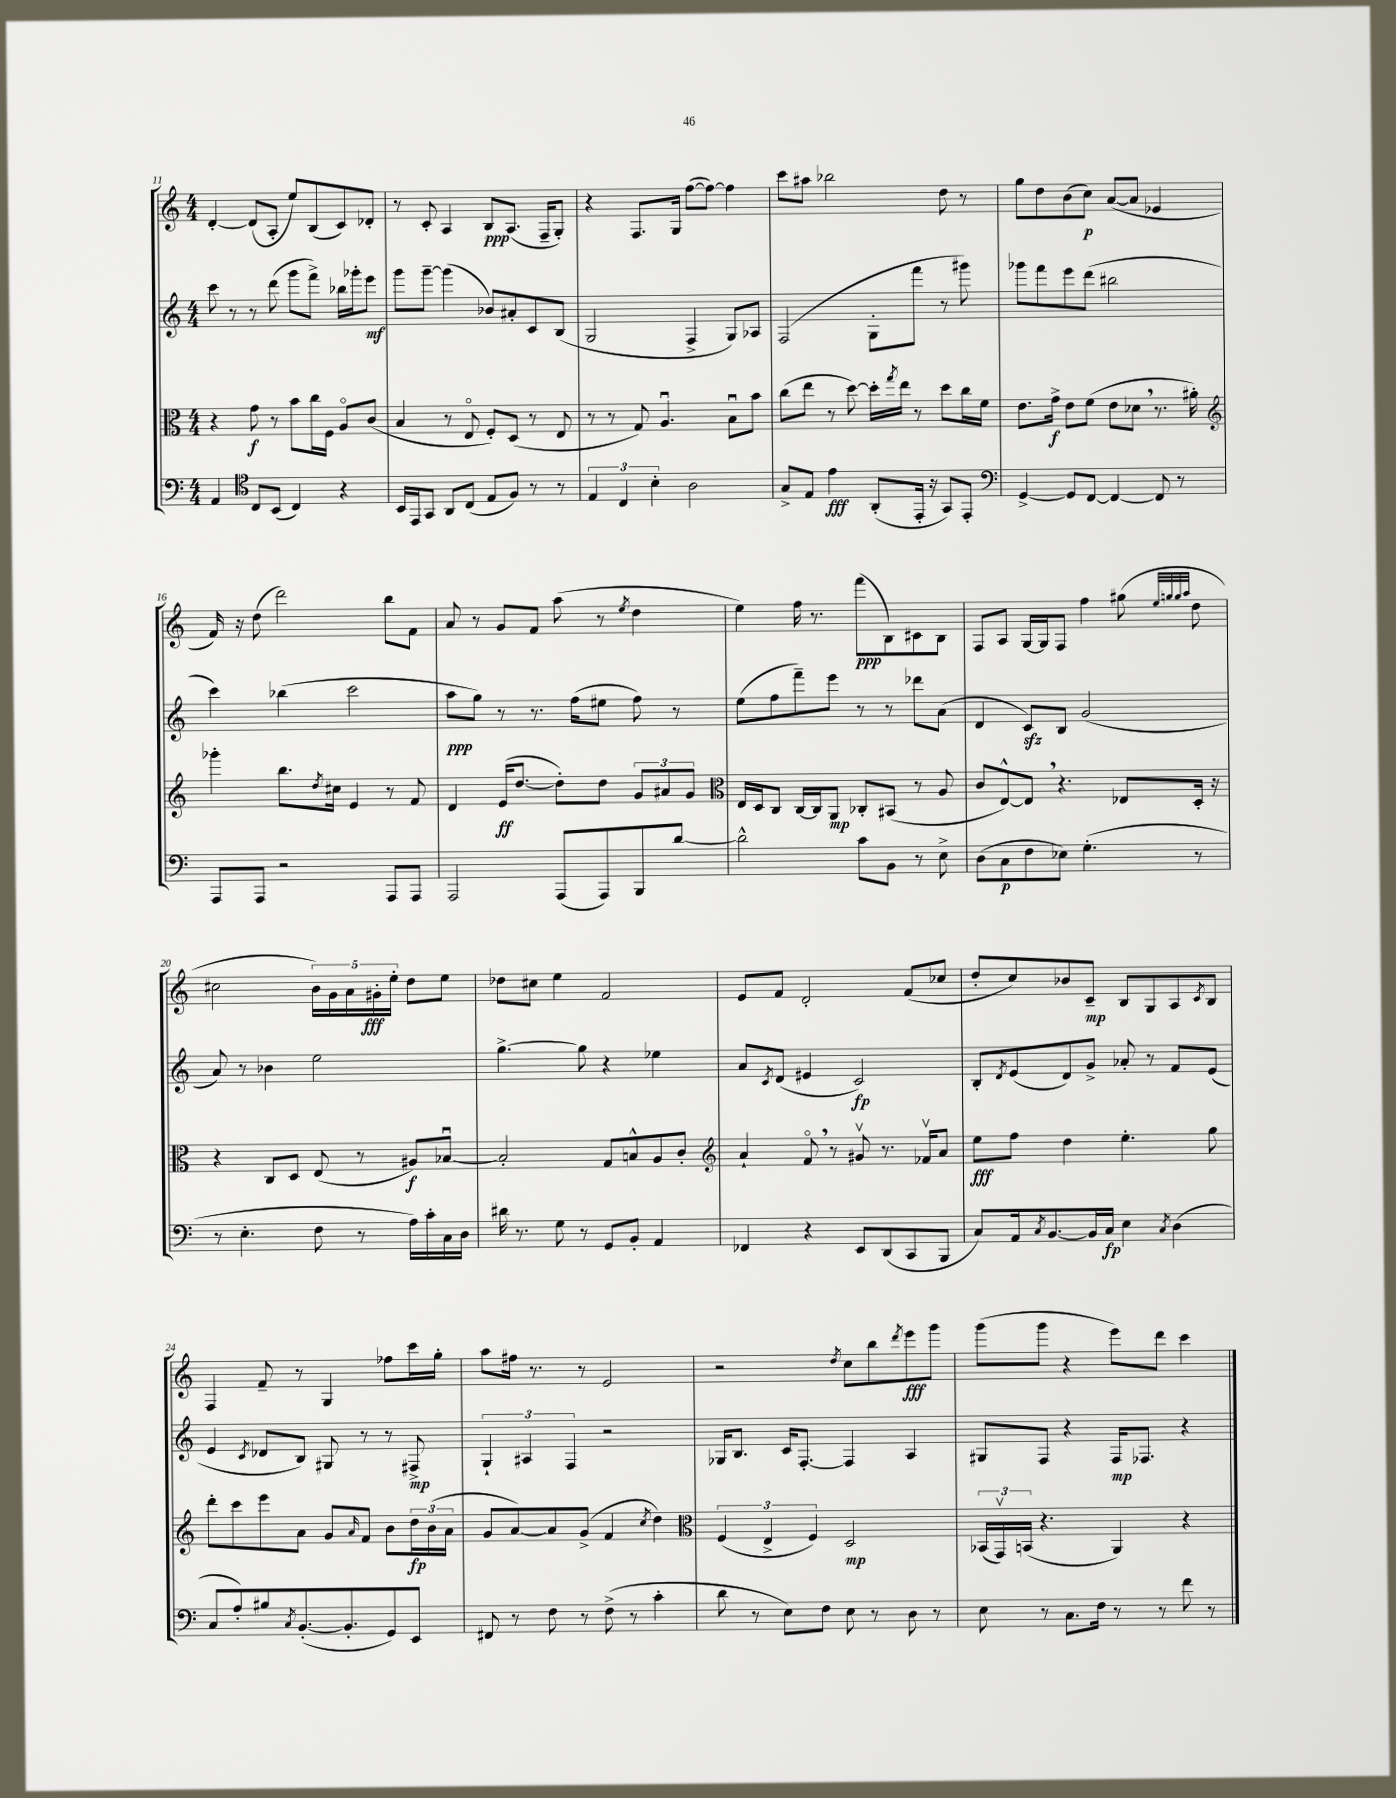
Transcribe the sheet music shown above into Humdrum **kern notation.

**kern	**kern	**kern	**kern
*staff4	*staff3	*staff2	*staff1
*clefF4	*clefC3	*clefG2	*clefG2
*k[]	*k[]	*k[]	*k[]
*M4/4	*M4/4	*M4/4	*M4/4
4AA/	4r	8ccc\	[4d'/
.	.	8r	.
*clefC4	*	*	*
8C/L	8g\	8r	(8d/]L
(8BB/J	8r	(8ddd\	8A'/J
4C/)	8b\L	8ggg\L	8ee/L)
.	16cc\L	8fff^\J)	(8B/
.	16F\JJ	.	.
4r	8Ao/L	16bb-\LL	8c/)
.	.	16ggg-'\J	.
.	(8c/J	8eee\J	8d-'/J
=	=	=	=
16BB/LL	4B/	8ggg\L	8r
16EE/J	.	.	.
8GG/J	.	[8ggg~\J	8c'/
8AA/L	8r	(4ggg\]	4A/
(8C/J	8Eo/	.	.
8E/L	8F'/L)	8b-/L)	8B/L
8F/J)	(8D/J	8a#'/	(8.A/J
8r	8r	8c/	.
.	.	.	16F~/LK
8r	8E/	(8B/J	8G'/J)
=	=	=	=
6E/	8r	2G/	4r
.	8r	.	.
6C/	.	.	.
.	8G/)	.	8.F/L
6B'\	.	.	.
.	4.Au/	.	.
.	.	.	16G/Jk
2A\	.	4F^/	([8ff\L
.	.	.	8ff\_J)
.	8Bu\L	8G/L)	4ff\]
.	8b\J	8A-/J	.
=	=	=	=
8G^/L	(8cc\L	(2F/	8ccc\L
8E/J	8ee\J	.	8aa#\J
4e\	8r	.	2bb-\
.	[8dd\)	.	.
(8AA'/L	16dd'\]LL	8G'\L	.
.	8qgg/	.	.
.	16ee\JJ	.	.
16EE'/Jk	8r	8fff\J	.
16r	.	.	.
8GG/L)	8dd\L	8r	8dd\
8EE'/J	16cc\L	8ggg#\)	8r
.	16f\JJ	.	.
=	=	=	=
*clefF4	*	*	*
[4GG^/	8.e\L	8ggg-\L	8gg\L
.	.	8fff\	8dd\
.	16g^\Jk	.	.
8GG/]L	8e\L	8eee\	(8b\
[8FF/J	(8f\J	(8ddd\J	8cc\J)
4FF/_	8e\L	2bb#\	([8a/L
.	8d-\J	.	8a/]J
8FF/]	8.r	.	4e-/
8r	.	.	.
.	16a#'\)	.	.
=	=	=	=
*	*clefG2	*	*
8AAA/L	4ggg-'\	4ccc\)	16f/)
.	.	.	16r
8AAA/J	.	.	(8dd\
2r	8.bb\L	(4bb-\	2ddd\)
.	8qdd/	.	.
.	16cc#\Jk	.	.
.	4e/	2ccc\	.
8AAA/L	8r	.	8bb\L
8AAA/J	8f/	.	8f\J
=	=	=	=
2AAA/	4d/	8aa\L	8a/
.	.	8gg\J)	8r
.	(16e/LK	8r	8g/L
.	[8.dd/J	.	.
.	.	8.r	8f/J
(8AAA/L	8dd'\]L)	.	(8aa\
.	.	(16ff\LK	.
8AAA/)	8dd\J	8ee#\J	8r
.	.	.	8qee/
8BBB/	12g/L	8ff\)	4dd\
.	12a#/	.	.
[8d/J	.	8r	.
.	12g/J	.	.
=	=	=	=
*	*clefC3	*	*
2d^^\]	16E/LL	(8ee\L	4ee\)
.	16D/J	.	.
.	8C/J	8ff\	.
.	[16C/LL	8fff~\)	16ff\
.	16C/]J	.	8.r
.	8AA/J	8eee\J	.
8c\L	8C-'/L	8r	(8fff\L
8BB\J	(8BB#/J	8r	8B\)
8r	8r	8ddd-\L	8c#\
8E^\	8A/	(8a\J	8B\J
=	=	=	=
(8D\L	8c/L	4d/	8F/L
8C\	[8E^^/)	.	8A/J
8F\	8E/]J	8c/L)	[16G/LL
.	.	.	16G/]J
8E-\J)	4.r	8B/J	8F/J
(4.G'\	.	(2g/	4ff\
.	8E-/L	.	(8gg#\
.	.	.	32qqee/LLL
.	.	.	32qqgg/
.	.	.	32qqgg/
.	.	.	32qqaa/JJJ
8r	16D'/Jk	.	8dd\
.	16r	.	.
=	=	=	=
8r	4r	8a/)	2cc#\
4.E'\	.	8r	.
.	8C/L	4b-\	.
.	8D/J	.	.
8F\	(8E/	2ee\	20b\LL)
.	.	.	20g\
.	.	.	20a\
8r	8r	.	.
.	.	.	20g#'\
.	.	.	20ee'\JJ
16A\LL)	8A#/L)	.	8dd\L
16c'\	.	.	.
16C\	[8B-u/J	.	8ee\J
16D\JJ	.	.	.
=	=	=	=
16d#\	2B-'/]	[4.gg^\	8dd-\L
8.r	.	.	.
.	.	.	8cc#\J
8G\	.	.	4ee\
8r	.	8gg\]	.
8GG/L	8G/L	4r	2f/
8BB'/J	8B^^/	.	.
4AA/	8A/	4ee-\	.
.	8c'/J	.	.
=	=	=	=
*	*clefG2	*	*
4FF-/	4a`/	8a/L	8e/L
.	.	8qc/	.
.	.	(8d/J	8f/J
4r	8fo/	4e#/	2d'/
.	8r	.	.
8EE/L	8g#v/	2c/)	.
(8DD/	8.r	.	.
8CC/	.	.	(8f/L
.	16f-v/LK	.	.
8BBB/J	8a/J	.	8cc-/J
=	=	=	=
8C/L)	8ee\L	8B'/L	8dd'/L
.	.	8qd/	.
16AA/k	8ff\J	(8e/	8cc/)
8qC/	.	.	.
[8.BB/	.	.	.
.	4dd\	8d/)	8b-/
16BB/]L	.	8g^/J	8c~/J
16C/JJ	.	.	.
4E\	4.ee'\	8a-'/	8B/L
.	.	8r	8G/
8qC/	.	.	.
(4D\	.	8f/L	8A/
.	.	.	8qc/
.	8gg\	(8e/J	8B/J
=	=	=	=
8C/L	8ddd'\L	4e/	4F/
8A'/)	8ccc\	.	.
.	.	8qc/	.
8B#/	8eee\	8d-/L	8f~/
8qC/	.	.	.
([8.BB'/	8a\J	8B/J)	8r
.	8g/L	8G#/	4G/
8.BB'/]	.	.	.
.	16qqa/	.	.
.	8f/J	8r	.
8GG/)	8b\L	8r	8ff-\L
8EE/J	24dd\L	8F#^/	16ccc\L
.	(24b\	.	.
.	.	.	16gg'\JJ
.	24a\JJ	.	.
=	=	=	=
8FF#/	8g/L	6G`/	8aa\L
8r	[8a/)	.	16ff#\Jk
.	.	6A#/	.
.	.	.	8.r
8F\	8a/]	.	.
.	.	6F/	.
8r	(8g^/J	.	8r
(8F^\	4f/	2r	2e/
8r	.	.	.
.	8qcc/	.	.
4c'\	4dd\)	.	.
=	=	=	=
*	*clefC3	*	*
8d\	(6F/	16G-/LK	2r
.	.	8.B/J	.
8r	.	.	.
.	6E^/	.	.
8E\L)	.	16c/LK	.
.	.	[8.F'/J	.
.	6F/)	.	.
8F\J	.	.	.
.	.	.	8qdd/
8E\	2D/	4F/]	8cc\L
8r	.	.	8bb\
.	.	.	8qddd/
8D\	.	4A/	8eee\
8r	.	.	8ggg\J
=	=	=	=
8E\	(24BB-/LL	8G#/L	(8ggg\L
.	24GGv/)	.	.
.	(24BB/JJ	.	.
8r	4.r	8F/J	8ggg\J
8.C\L	.	4r	4r
16F\Jk	.	.	.
8r	4AA/)	16F/LK	8eee\L)
.	.	8.F-/J	.
8r	.	.	8ddd\J
8f\	4r	4r	4ccc\
8r	.	.	.
==	==	==	==
*-	*-	*-	*-
